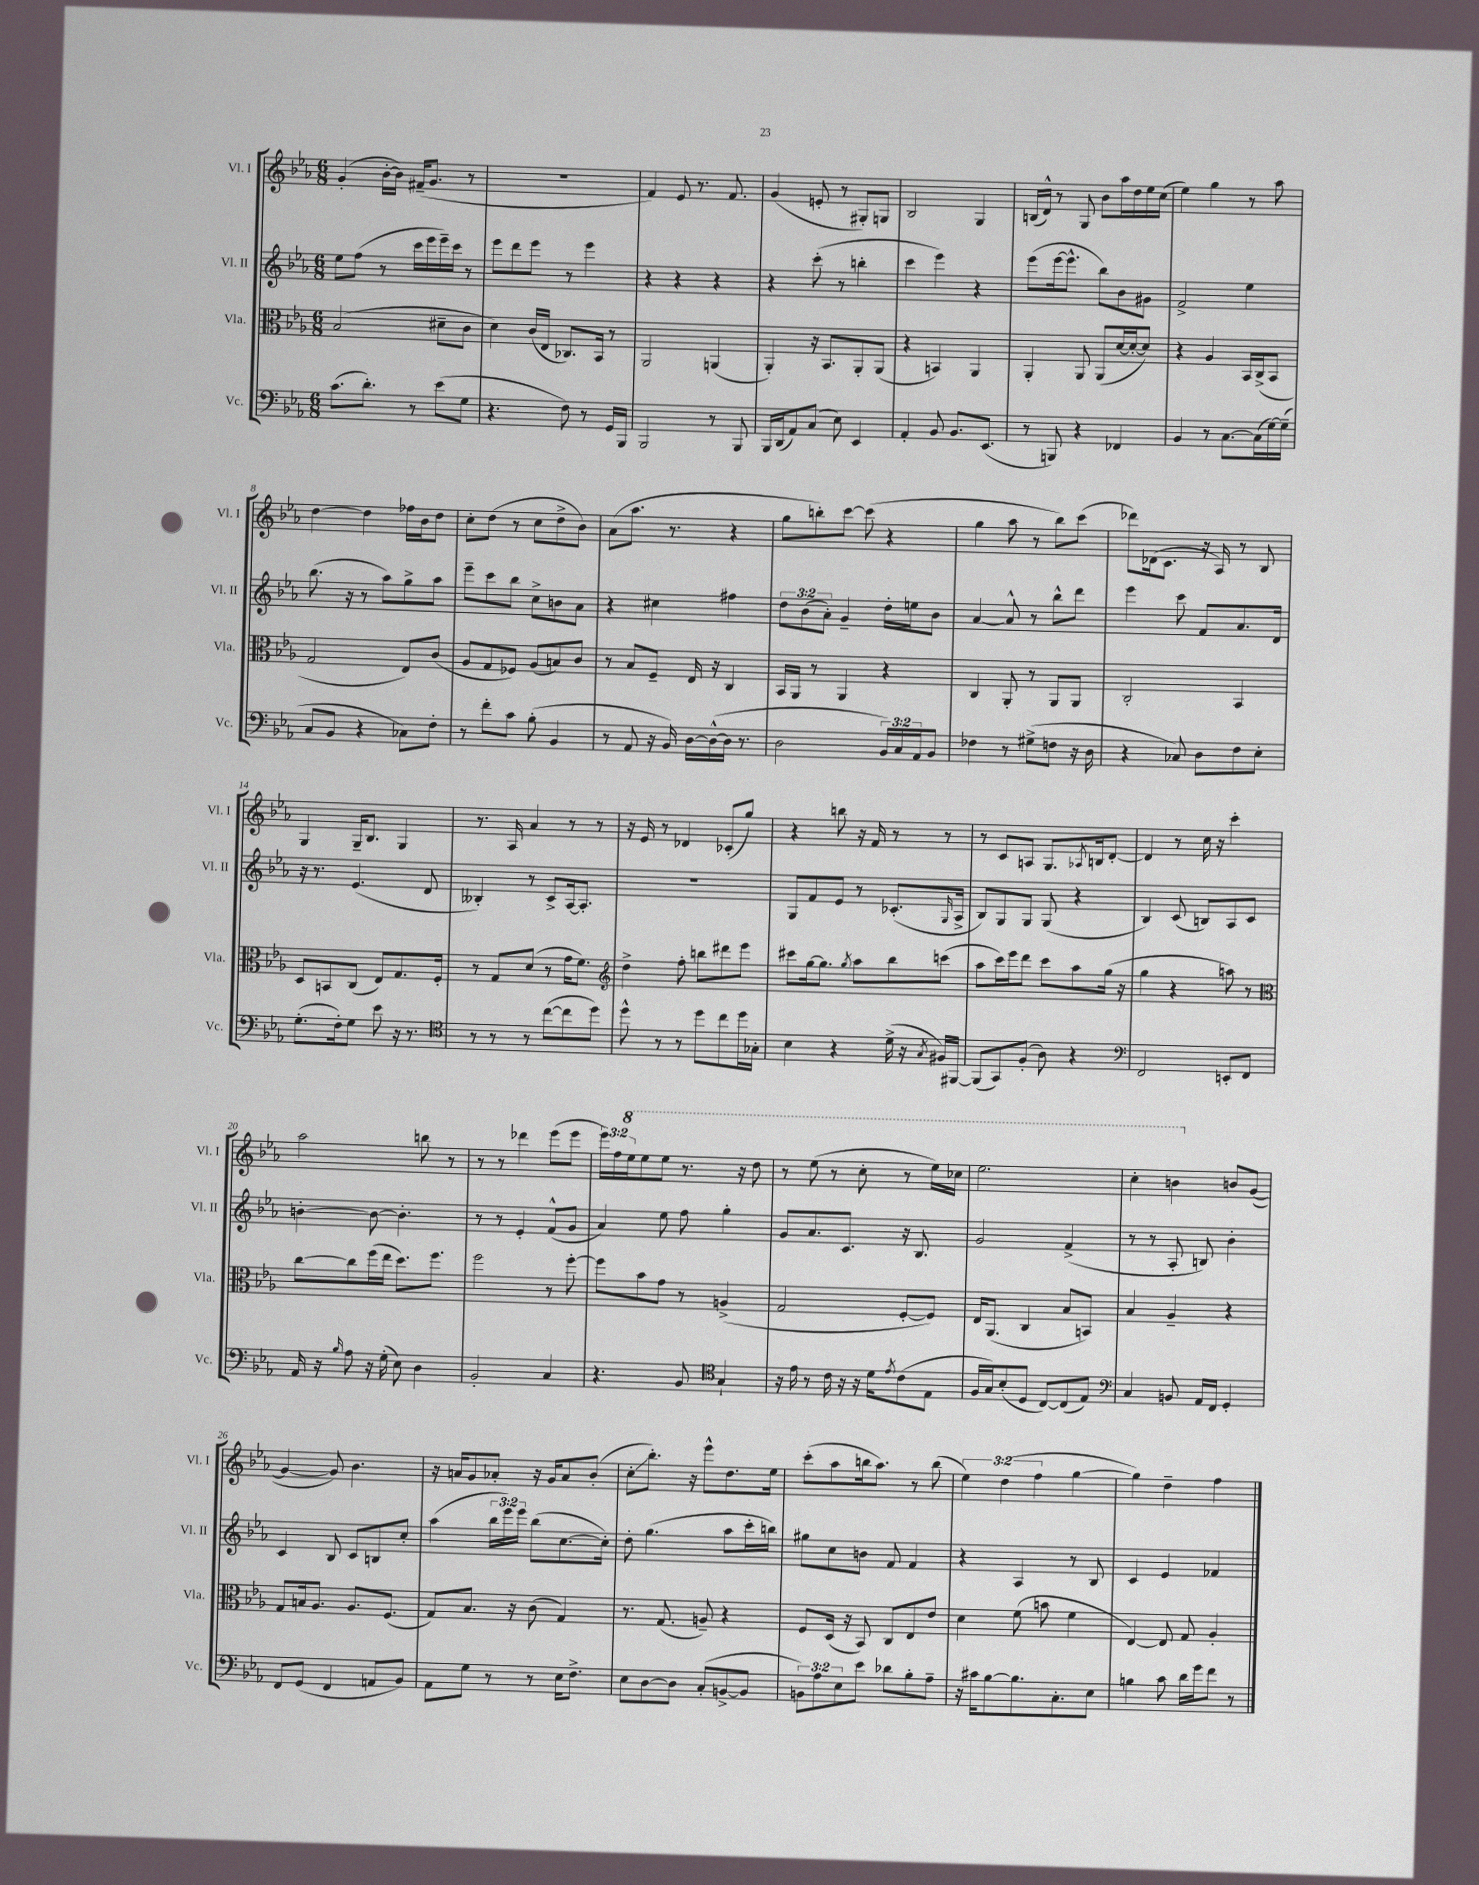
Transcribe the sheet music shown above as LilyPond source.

<<
\new StaffGroup <<
\new Staff = "s0" \with { instrumentName = "Vl. I" shortInstrumentName = "Vl. I" } {
    \clef treble \key ees \major \numericTimeSignature \time 6/8 \override Staff.TupletNumber.text = #tuplet-number::calc-fraction-text
    g'4-.( bes'16~-. bes'16) fis'16--( g'8. r8 |
    R2. |
    f'4) ees'8 r8. f'8. |
    g'4( e'8-. r8 gis8-.) g8 |
    bes2 g4 |
    b16( d'16-^) r8 g8 bes'8 aes''16 d''16 ees''16 c''16( |
    ees''4) g''4 r8 aes''8 |
    d''4~ d''4 fes''16 bes'16 d''8 |
    c''8-. d''8( r8 c''8 d''8-> bes'8) |
    aes'8( aes''8. r8. r4 |
    g''8 b''8-.) c'''8~ c'''8( r4 |
    g''4 aes''8 r8 bes''8) c'''8( |
    des'''8) des'16( c'8. r16 aes16) r8 bes8 |
    g4 g16-- bes8. g4 |
    r8. aes16 aes'4 r8 r8 |
    r16 ees'16 r8 des'4 ces'8-.( g''8) |
    r4 b''8 r16 f'16 r8 r8 |
    r8 c'8 a8 g8. \acciaccatura { aes8 } b16 d'8~-. |
    d'4 r8 c''16 r16 c'''4-. |
    aes''2 b''8 r8 |
    r8 r8 des'''4 ees'''8( ees'''8 |
    \tuplet 3/2 { ees'''16) f''16 \ottava #1 ees'''16 } ees'''8 ees'''8 r8. r16 d'''8 |
    r8 ees'''8( r8 c'''8-. r8 ees'''16) ces'''16 |
    ees'''2. |
    c'''4-. b''4 \ottava #0 b'8 g'8~( |
    g'4~ g'8) bes'4. |
    r16 a'16 g'8 aes'8-. r16 g'16 aes'8 bes'8-.( |
    c''8-.\glissando bes''8.-.) r16 ees'''8-^ d''8. ees''16 |
    c'''8-.( aes''8 b''16 aes''8.) r8 b''8( |
    \tuplet 3/2 { ees''4) d''4( f''4 } g''4~ |
    g''4) d''4-- f''4 \bar "|." |
}
\new Staff = "s1" \with { instrumentName = "Vl. II" shortInstrumentName = "Vl. II" } {
    \clef treble \key ees \major \numericTimeSignature \time 6/8 \override Staff.TupletNumber.text = #tuplet-number::calc-fraction-text
    ees''8 f''8( r8 c'''16 ees'''16 ees'''16--) c'''16 r8 |
    ees'''8 d'''8 ees'''8 r8 ees'''4 |
    r4 r4 r4 |
    r4 c'''8-.( r8 b''4-. |
    c'''4 ees'''4) r4 |
    ees'''8( ees'''16~ ees'''8.-^ bes''8) bes'8 gis'8 |
    f'2-> ees''4 |
    bes''8.( r16 r8 aes''8) g''8-> aes''8 |
    ees'''8-- c'''8 bes''8 c''8-> b'8 aes'8 |
    r4 cis''4 fis''4 |
    \tuplet 3/2 { d''8 bes'8( aes'8-.) } g'4-- d''16-. e''16 bes'8 |
    aes'4~ aes'8-^ r8 bes''8-^ d'''8 |
    ees'''4 c'''8 f'8 aes'8. d'16 |
    r16 r8. ees'4.( d'8 |
    beses4-.) r8 c'8-> aes16~ aes8.-. |
    R2. |
    g8 f'8 ees'8 r8 ces'8.-.( \grace { g16 } aes16-> |
    bes8) g8 g8 g8( r4 |
    bes4) c'8( b8) aes8 c'8 |
    b'4~-. b'8~ b'4.-. |
    r8 r8 ees'4-. f'8-^( g'8 |
    aes'4) ees''8 f''8 g''4-. |
    g'8 aes'8. c'8. r16 bes8. |
    g'2 f'4->( |
    r8 r8 aes8-. b8) bes'4-. |
    c'4 bes8 c'8 b8 c''8-. |
    aes''4( \tuplet 3/2 { bes''16 ees'''16) ees'''16 } bes''8( c''8.~ c''16-.) |
    d''8-. g''4.( aes''8 c'''16-. b''16) |
    gis''8 c''8 b'8 f'8 f'4 |
    r4 aes4 r8 bes8 |
    c'4 ees'4 fes'4 \bar "|." |
}
\new Staff = "s2" \with { instrumentName = "Vla." shortInstrumentName = "Vla." } {
    \clef alto \key ees \major \numericTimeSignature \time 6/8
    bes2( dis'8-- c'8 |
    d'4) c'16( ees16 ces8.) bes,16 r8 |
    aes,2 a,4( |
    aes,4-.) r16 bes,8. aes,8-. aes,8( |
    r4 b,4) aes,4 |
    aes,4-. aes,8 aes,8( d'16~ d'16~-. d'8) |
    r4 aes4 bes,16 c16->( bes,8 |
    g2 ees8) c'8( |
    aes8 g8 fes8) aes8( b8) c'8 |
    r8 bes8 f8-- ees16 r16 c4 |
    bes,16 aes,16 r8 aes,4 r4 |
    c4 aes,8-. r8 aes,8 aes,8 |
    c2-. bes,4 |
    d8 b,8 c8( ees8) g8. f16-. |
    r8 g8 d'8( r8 g'16 f'8.) |
    \clef treble d''4-> f''8-. b''8 dis'''8 ees'''8 |
    cis'''8 g''16~ g''8. \acciaccatura { g''8 } aes''8 bes''8 c'''8( |
    aes''8 c'''16) ees'''16 d'''8 c'''8 aes''8 g''16( r16 |
    g''4 r4 a''8) r8 |
    \clef alto c''8~ c''8 f''16( ees''16 d''8.) f''8. |
    f''2 r8 f''8~-. |
    f''8 bes'8 g'8 r8 a4->( |
    g2 f8~-. f8) |
    ees16 aes,8.( c4 bes8 b,8) |
    bes4 aes4-- r4 |
    g8 b16 aes8. aes8. f8.( |
    g8) bes8. r16 c'8( g4) |
    r8. g8.( a8--) r4 |
    f8 d16( r16 bes,8) c8 ees8 ees'8 |
    d'4 f'8( b'8 f'4 |
    ees4~) ees8 g8 aes4-. \bar "|." |
}
\new Staff = "s3" \with { instrumentName = "Vc." shortInstrumentName = "Vc." } {
    \clef bass \key ees \major \numericTimeSignature \time 6/8 \override Staff.TupletNumber.text = #tuplet-number::calc-fraction-text
    c'8.( d'8.-.) r8 ees'8( g8 |
    r4. f8) r8 g,16 bes,,16 |
    bes,,2 r8 bes,,8 |
    bes,,16 d,16( aes,8) c8( ees8) ees,4 |
    aes,4-. bes,8 bes,8. ees,8.( |
    r8 b,,8) r4 fes,4 |
    bes,4 r8 c8.~ c16( g16~) g16--( |
    c8 bes,8 r4 ces8) f8-. |
    r8 f'8-. c'8 bes8-.( bes,4 |
    r8 aes,8 r16 bes,16) d16~ d16~-^( d16 r8. |
    d2 \tuplet 3/2 { bes,16) c16 aes,16 } bes,8 |
    fes4 r8 gis8->( f8 r16 d16 |
    r4 ces8) d8 f8 ees8-. |
    g8.-.( f16-.) g8 ees'8 r16 r8. |
    \clef tenor r8 r8 r8 c''8~( c''8 d''8) |
    d''8-^ r8 r8 d''8 c''8 d''16 ges16-. |
    bes4 r4 d'16->( r16 \acciaccatura { g8 } fis16) fis,16~ |
    fis,8( g,8) f8-.( aes8) r4 |
    \clef bass f,2 e,8-. f,8 |
    aes,16 r16 \grace { bes16 } aes8 r16 g16-.( ees8) d4 |
    bes,2-. c4 |
    r4. bes,8 \clef tenor g4-! |
    r16 ees'16 r8 c'16 r16 r16 d'16 \acciaccatura { ees'8 } c'8( ees8 |
    f16 g16) bes8-.( d8 c8~) c8( ees8) |
    \clef bass c4 b,8 aes,16 f,16 g,4-. |
    f,8 g,8( f,4 a,8 bes,8) |
    aes,8 g8 r8 r8 ees16 f8.-> |
    ees8 d8~ d8 c8-.( b,8~-> b,8 |
    \tuplet 3/2 { b,8) aes8 ees8 } ees'8 des'8 bes8-. aes8-- |
    r16 cis'16 bes8~ bes8. c8.-. ees8 |
    b4 c'8 d'16 g'16 f'8 r8 \bar "|." |
}
>>
>>
